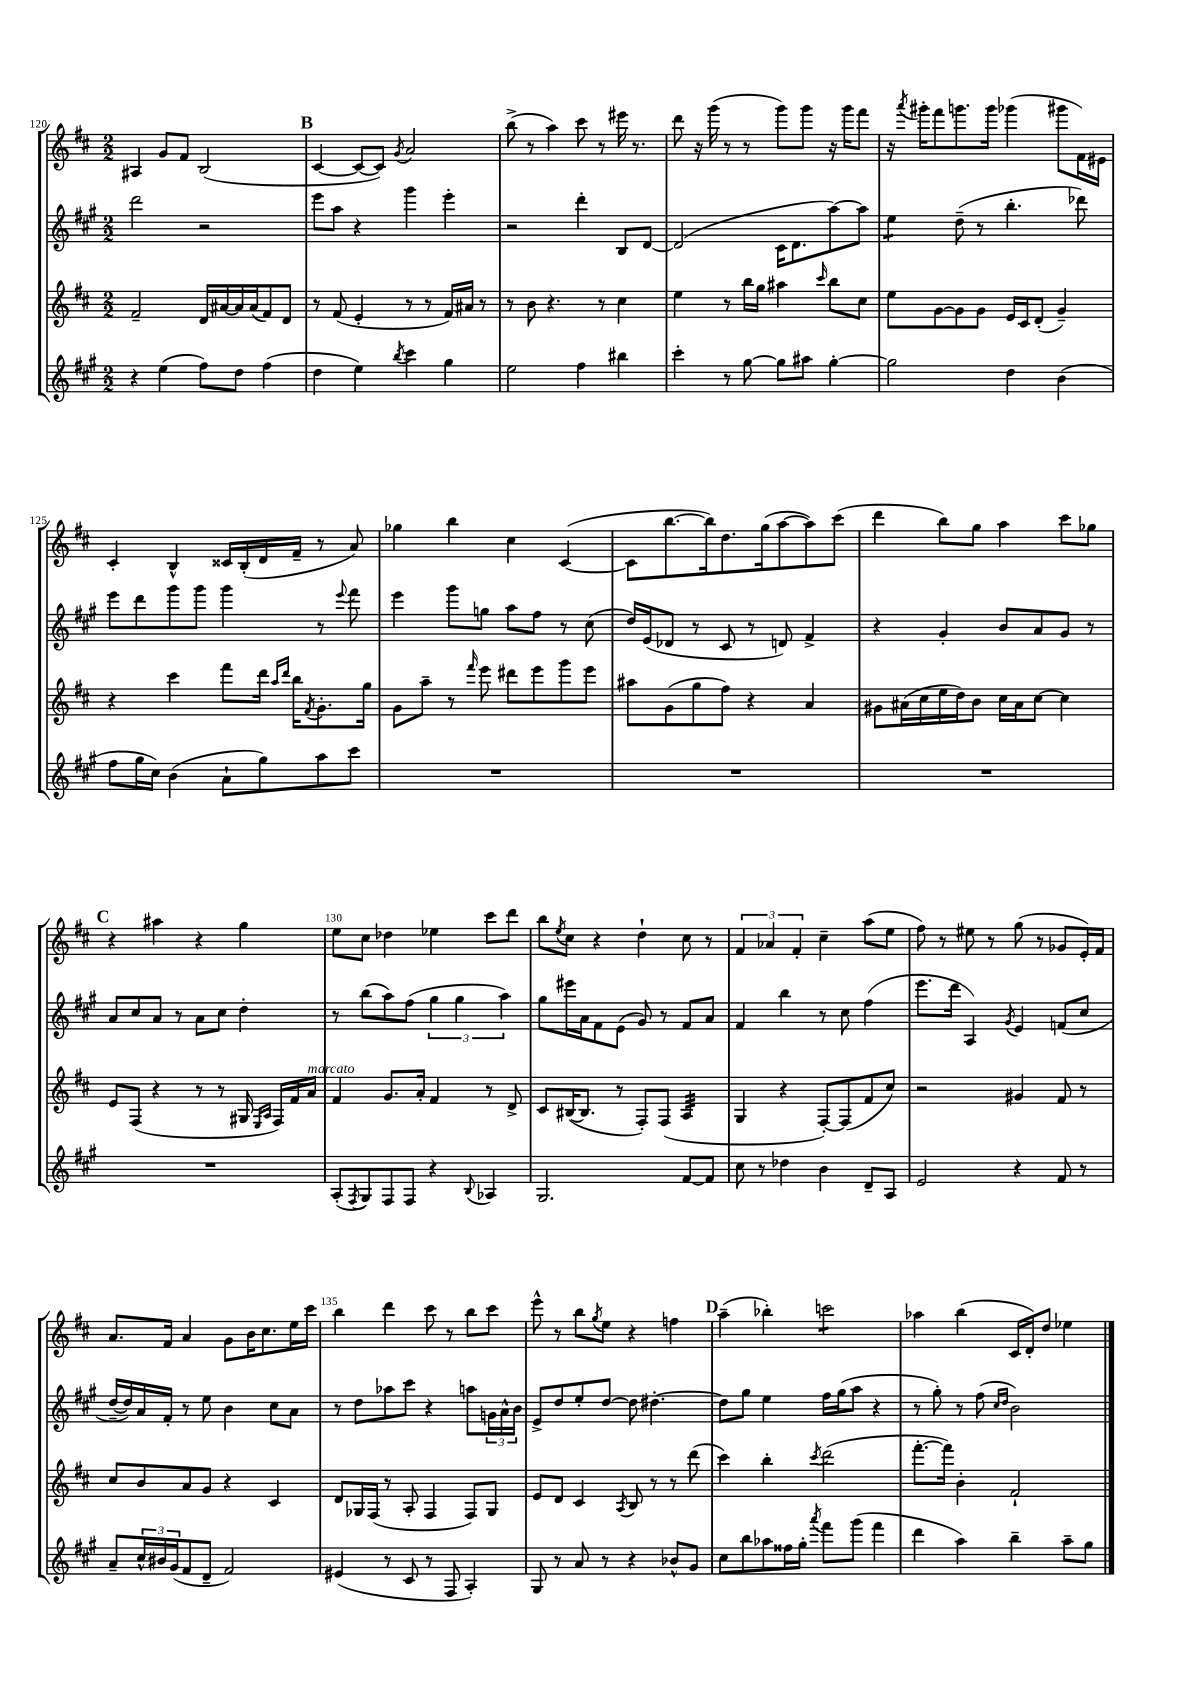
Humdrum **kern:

**kern	**kern	**kern	**kern
*part4	*part3	*part2	*part1
*staff4	*staff3	*staff2	*staff1
*clefG2	*clefG2	*clefG2	*clefG2
*k[f#c#g#]	*k[f#c#]	*k[f#c#g#]	*k[f#c#]
*M2/2	*M2/2	*M2/2	*M2/2
=120	=120	=120	=120
4r	2f#~/	2ddd\	4A#X/
(4ee\	.	.	8g/L
.	.	.	8f#/J
8ff#\L)	16d/LL	2r	(2B/
.	[16a#X/	.	.
8dd\J	16a#/]	.	.
.	(16a#/J	.	.
(4ff#\	8f#/)	.	.
.	8d/J	.	.
!!LO:REH:place=s1:t=B
=121	=121	=121	=121
4dd\	8r	8eee\L	[4c#/
.	(8f#/	8aa\J	.
4ee\)	4e'/	4r	8c#/L_
.	.	.	8c#/J])
8qbb/	.	.	8qg/
4ccc#\	8r	4ggg#\	2a/
.	8r	.	.
4gg#\	16f#/LL)	4eee'\	.
.	16a#X/JJ	.	.
.	8r	.	.
=122	=122	=122	=122
2ee\	8r	2r	(8bb^\
.	8b\	.	8r
.	4.r	.	4aa\)
4ff#\	.	4ddd'\	8ccc#\
.	8r	.	8r
4bb#X\	4cc#\	8B/L	16eee#X\
.	.	.	8.r
.	.	[8d/J	.
=123	=123	=123	=123
4ccc#'\	4ee\	(2d/]	8ddd\
.	.	.	16r
.	.	.	(16ggg\
8r	8r	.	8r
[8gg#\	16bb\LL	.	8r
.	16gg\JJ	.	.
8gg#\L]	4aa#X\	16c#\KL	8ggg\L)
.	.	8.d\	.
8aa#X\J	.	.	8ggg\J
.	16qqccc#/	.	.
[4gg#'\	8bb\L	[8aa\)	16r
.	.	.	16ggg\KL
.	8cc#\J	8aa\J]	8fff#\J
=124	=124	=124	=124
*	*	*tremolo	*
2gg#\]	8ee\L	8ee\L	16r
.	.	.	8qaaa/
.	.	.	16ggg#X'\KL
.	[8g\	8ee\J	8fff#\
*	*	*Xtremolo	*
.	8g\]	(8dd~\	8.gggn\
.	8g\J	8r	.
.	.	.	16ggg\Jk
4dd\	16e/LL	4.bb'\	(4ggg-X\
.	16c#/J	.	.
.	(8d'/J	.	.
(4b\	4g~/)	.	8ggg#X\L
.	.	8ddd-X\)	16f#\L)
.	.	.	16e#X\JJ
!!LO:LB:g=z
=125	=125	=125	=125
8ff#\L	4r	8eee\L	4c#'/
16gg#\L	.	8ddd\	.
16cc#\JJ)	.	.	.
(4b\	4ccc#\	8ggg#\	4B^^/
.	.	8ggg#\J	.
8a`\L	8fff#\L	4ggg#\	16c##X/LL
.	.	.	(16B'/
8gg#\)	16ddd\Jk	.	16d/
.	16qqaa/LL	.	.
.	16qqddd/JJ	.	.
.	16bb\KL	.	16f#~/JJ
.	8qf#/	.	.
8aa\	8.g'\	8r	8r
.	.	8qqeee/	.
8ccc#\J	.	8fff#\	8a/)
.	16gg\Jk	.	.
=126	=126	=126	=126
1r	8g\L	4eee\	4gg-X\
.	8aa~\J	.	.
.	8r	8ggg#\L	4bb\
.	16qqfff#/	.	.
.	8eee\	8ggn\J	.
.	8ddd#X\L	8aa\L	4cc#\
.	8eee\	8ff#\J	.
.	8ggg\	8r	([4c#/
.	8eee\J	(8cc#\	.
=127	=127	=127	=127
1r	8aa#X\L	16dd/LL)	8c#\L]
.	.	(16e/J	.
.	(8g\	8d-X/J	[8.bb\
.	8gg\	8r	.
.	.	.	16bb\k])
.	8ff#\J)	8c#/	8.dd\
.	4r	8r	.
.	.	.	(16gg\k
.	.	8dn/)	[8aa\
.	4a/	4f#^/	8aa\])
.	.	.	(8ccc#\J
=128	=128	=128	=128
1r	8g#X\L	4r	4ddd\
.	(16a#X\L	.	.
.	16cc#\	.	.
.	16ee\	4g#'/	8bb\L)
.	16dd\J)	.	.
.	8b\J	.	8gg\J
.	16cc#\LL	8b/L	4aa\
.	16a#\J	.	.
.	[8cc#\J	8a/	.
.	4cc#\]	8g#/J	8ccc#\L
.	.	8r	8gg-X\J
!!LO:LB:g=z
!!LO:REH:place=s1:t=C
=129	=129	=129	=129
1r	8e/L	8a/L	4r
.	(8F#/J	8cc#/	.
.	4r	8a/J	4aa#X\
.	.	8r	.
.	8r	8a\L	4r
.	8r	8cc#\J	.
.	16G#X/	4dd'\	4gg\
.	16qqE/LL	.	.
.	16qqA/JJ	.	.
.	16F#/LL)	.	.
.	16f#/	.	.
!	!LO:TX:a:i:t=marcato	!	!
.	16a/JJ	.	.
=130	=130	=130	=130
(8A'/L	4f#/	8r	8ee\L
8qF#/	.	.	.
8G#/)	.	(8bb\L	8cc#\J
8F#/	8.g/L	8aa\)	4dd-X\
8F#/J	.	(8ff#\J	.
.	16a'/Jk	.	.
4r	4f#/	6gg#\	4ee-X\
.	.	6gg#\	.
8qqB/	.	.	.
4A-X/	8r	.	8ccc#\L
.	.	6aa\)	.
.	8d^/	.	8ddd\J
=131	=131	=131	=131
2.G#/	8c#/L	8gg#\L	8bb\L
.	.	.	8qee/
.	([16B#X/K	16eee#X\L	8cc#\J
.	8.B#/J]	16a\J	.
.	.	8f#\	4r
.	8r	(8e\J	.
.	8F#'/L)	8g#/)	4dd`\
.	(8F#/J	8r	.
*	*tremolo	*	*
[8f#/L	32A/LLL	8f#/L	8cc#\
.	32A/	.	.
.	32A/	.	.
.	32A/	.	.
8f#/J]	32A/	8a/J	8r
.	32A/	.	.
.	32A/	.	.
.	32A/JJJ	.	.
*	*Xtremolo	*	*
=132	=132	=132	=132
8cc#\	4G/	4f#/	6f#/
8r	.	.	.
.	.	.	6a-X/
4dd-X\	4r	4bb\	.
.	.	.	6f#'/
4b\	[8F#'/L)	8r	4cc#~\
.	(8F#/]	8cc#\	.
8d~/L	8f#/	(4ff#\	(8aa\L
8A/J	8cc#/J)	.	8ee\J
=133	=133	=133	=133
2e/	2r	8.eee\L	8ff#\)
.	.	.	8r
.	.	16ddd\Jk	.
.	.	4A/)	8ee#X\
.	.	.	8r
.	.	8qg#/	.
4r	4g#X/	4e/	(8gg\
.	.	.	8r
8f#/	8f#/	(8fn/L	8g-X/L
8r	8r	8cc#/J	16e'/L)
.	.	.	16f#/JJ
!!LO:LB:g=z
=134	=134	=134	=134
8a~/L	8cc#/L	[16dd~/LL	8.a/L
.	.	16dd/])	.
24cc#^^/L	8b/	16a/	.
24b#X/	.	.	.
.	.	16f#'/JJ	16f#/Jk
(24g#/J	.	.	.
8f#/	8a/	8r	4a/
8d~/J	8g/J	8ee\	.
2f#/)	4r	4b\	8g\L
.	.	.	16b\K
.	.	.	8.cc#\
.	4c#/	8cc#\L	.
.	.	8a\J	16ee\L
.	.	.	16ccc#\JJ
=135	=135	=135	=135
(4e#X/	8d/L	8r	4bb\
.	16G-X/L	8dd\L	.
.	(16F#/JJ	.	.
8r	8r	8aa-X\	4ddd\
8c#/	8A'/	8ccc#\J	.
8r	4F#/	4r	8ccc#\
8F#/	.	.	8r
4A'/)	8F#/L)	8aan\L	8bb\L
.	8G-/J	24gn\L	8ccc#\J
.	.	24a^^\	.
.	.	24b\JJ	.
=136	=136	=136	=136
8G#/	8e/L	8e^/L	8eee^^\
8r	8d/J	8dd/	8r
8a/	4c#/	8ee'/	8bb\L
.	.	.	8qgg/
8r	.	[8dd/J	8ee\J
.	8qA/	.	.
4r	8B/	8dd\]	4r
.	8r	[4.dd#X'\	.
8b-X^^/L	8r	.	4ffn\
8g#/J	(8ddd\	.	.
!!LO:REH:place=s1:t=D
=137	=137	=137	=137
8cc#\L	4ccc#\)	8dd#\L]	(4aa~\
8bb\	.	8gg#\J	.
8aa-X\	4bb'\	4ee\	4bb-X'\)
16ff##X\L	.	.	.
16gg#'\JJ	.	.	.
8qaaa/	8qccc#/	.	.
*	*	*	*tremolo
8fff#\L	(2ddd\	16ff#\LL	8cccn\L
.	.	(16gg#\J	.
(8ggg#\J	.	8aa\J	8cccn\
4fff#\	.	4r	8cccn\
.	.	.	8cccn\J
*	*	*	*Xtremolo
=138	=138	=138	=138
4ddd\	[8.fff#'\L	8r	4aa-X\
.	.	8gg#'\)	.
.	16fff#\Jk])	.	.
4aa\)	4b'\	8r	(4bb\
.	.	(8ff#\	.
.	.	16qqcc#/LL	.
.	.	16qqdd/JJ	.
4bb~\	2f#`/	2b\)	16c#/LL
.	.	.	16d'/J)
.	.	.	8dd/J
8aa~\L	.	.	4ee-X\
8gg#\J	.	.	.
==	==	==	==
*-	*-	*-	*-
